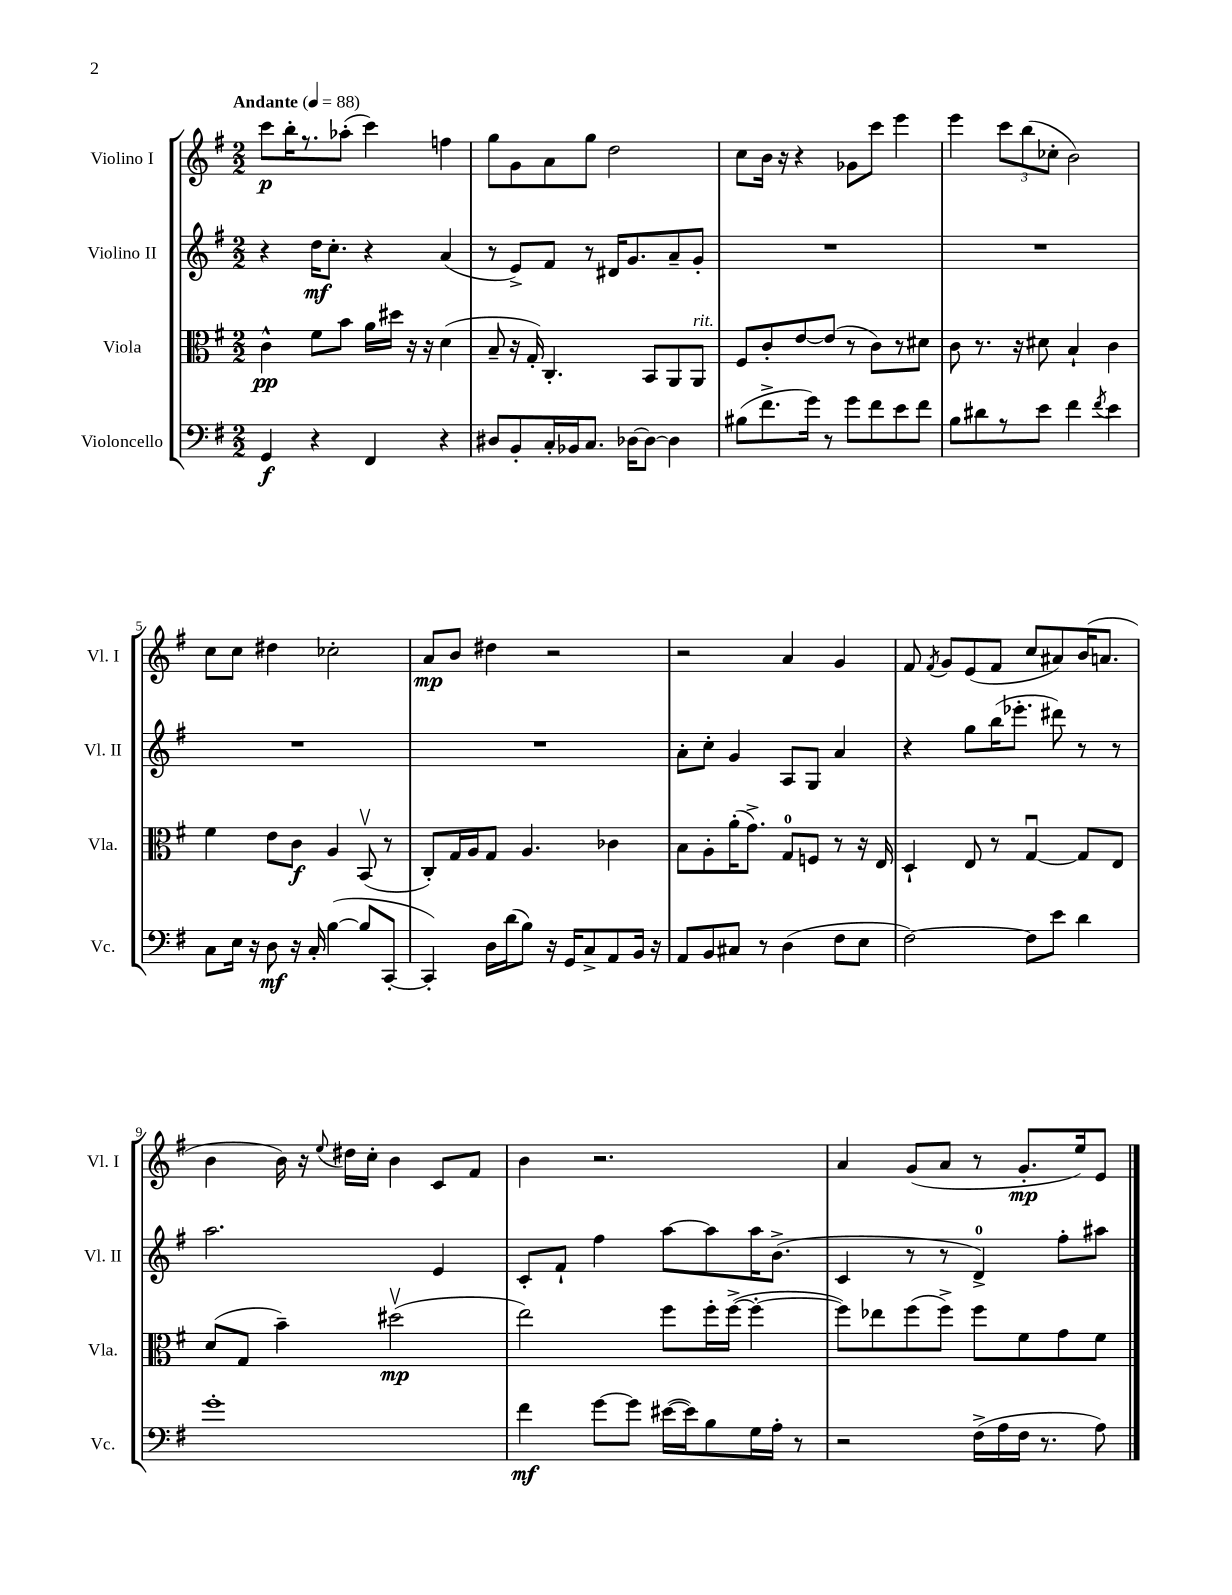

**kern	**dynam	**kern	**dynam	**kern	**dynam	**kern	**dynam
*part4	*part4	*part3	*part3	*part2	*part2	*part1	*part1
*staff4	*staff4	*staff3	*staff3	*staff2	*staff2	*staff1	*staff1
*I"Violoncello	*	*I"Viola	*	*I"Violino II	*	*I"Violino I	*
*I'Vc.	*	*I'Vla.	*	*I'Vl. II	*	*I'Vl. I	*
*clefF4	*	*clefC3	*	*clefG2	*	*clefG2	*
*k[f#]	*	*k[f#]	*	*k[f#]	*	*k[f#]	*
*M2/2	*	*M2/2	*	*M2/2	*	*M2/2	*
*MM88	*	*MM88	*	*MM88	*	*MM88	*
=1	=1	=1	=1	=1	=1	=1	=1
!	!	!	!	!	!	!LO:TX:a:B:t=Andante	!
4GG/	f	4c^^\	pp	4r	.	8ccc\L	p
.	.	.	.	.	.	16bb'\K	.
.	.	.	.	.	.	8.r	.
4r	.	8f#\L	.	16dd\KL	mf	.	.
.	.	.	.	8.cc'\J	.	.	.
.	.	8b\J	.	.	.	(8aa-X'\J	.
4FF#/	.	16a\LL	.	4r	.	4ccc\)	.
.	.	16dd#X\JJ	.	.	.	.	.
.	.	16r	.	.	.	.	.
.	.	16r	.	.	.	.	.
4r	.	(4d\	.	(4a/	.	4ffn\	.
=2	=2	=2	=2	=2	=2	=2	=2
8D#X/L	.	8B~/	.	8r	.	8gg\L	.
8BB'/	.	16r	.	8e^/L)	.	8g\	.
.	.	16G'/)	.	.	.	.	.
16C'/L	.	4.C'/	.	8f#/J	.	8a\	.
16BB-X/J	.	.	.	.	.	.	.
8.C/J	.	.	.	8r	.	8gg\J	.
.	.	.	.	16d#X/KL	.	2dd\	.
[16D-X\KL	.	.	.	8.g/	.	.	.
8D-\J_	.	8BB/L	.	.	.	.	.
4D-\]	.	8AA/	.	8a~/	.	.	.
!	!	!LO:TX:a:i:t=rit.	!	!	!	!	!
.	.	8AA/J	.	8g'/J	.	.	.
=3	=3	=3	=3	=3	=3	=3	=3
(8B#X\L	.	8F#/L	.	1r	.	8cc\L	.
8.f#^\	.	8c'/	.	.	.	16b\Jk	.
.	.	.	.	.	.	16r	.
.	.	[8e/	.	.	.	4r	.
16g\Jk)	.	.	.	.	.	.	.
8r	.	(8e/J]	.	.	.	.	.
8g\L	.	8r	.	.	.	8g-X\L	.
8f#\	.	8c\L)	.	.	.	8ccc\J	.
8e\	.	8r	.	.	.	4eee\	.
8f#\J	.	8d#X\J	.	.	.	.	.
=4	=4	=4	=4	=4	=4	=4	=4
8B\L	.	8c\	.	1r	.	4eee\	.
8d#X\	.	8.r	.	.	.	.	.
8r	.	.	.	.	.	12ccc\L	.
.	.	16r	.	.	.	.	.
.	.	.	.	.	.	(12bb\	.
8e\J	.	8d#X\	.	.	.	.	.
.	.	.	.	.	.	12cc-X'\J	.
4f#\	.	4B`/	.	.	.	2b\)	.
8qf#/	.	.	.	.	.	.	.
4e\	.	4c\	.	.	.	.	.
!!LO:LB:g=z
=5	=5	=5	=5	=5	=5	=5	=5
8C\L	.	4f#\	.	1r	.	8cc\L	.
16E\Jk	.	.	.	.	.	8cc\J	.
16r	.	.	.	.	.	.	.
8D\	mf	8e\L	.	.	.	4dd#X\	.
16r	.	8c\J	f	.	.	.	.
16C'/	.	.	.	.	.	.	.
([4B\	.	4A/	.	.	.	2cc-X'\	.
8B/L]	.	(8BBv/	.	.	.	.	.
[8CC'/J	.	8r	.	.	.	.	.
=6	=6	=6	=6	=6	=6	=6	=6
4CC'/])	.	8C'/L)	.	1r	.	8a/L	mp
.	.	16G/L	.	.	.	8b/J	.
.	.	16A/J	.	.	.	.	.
16D\LL	.	8G/J	.	.	.	4dd#X\	.
(16d\J	.	.	.	.	.	.	.
8B\J)	.	4.A/	.	.	.	.	.
16r	.	.	.	.	.	2r	.
16GG/KL	.	.	.	.	.	.	.
8C^/	.	.	.	.	.	.	.
8AA/	.	4c-X\	.	.	.	.	.
16BB/Jk	.	.	.	.	.	.	.
16r	.	.	.	.	.	.	.
=7	=7	=7	=7	=7	=7	=7	=7
8AA/L	.	8B\L	.	8a'\L	.	2r	.
8BB/	.	8A'\	.	8cc'\J	.	.	.
8C#X/J	.	(16a'\K	.	4g/	.	.	.
.	.	8.g^\J)	.	.	.	.	.
8r	.	.	.	.	.	.	.
(4D\	.	8G/L	.	8A/L	.	4a/	.
.	.	8Fn/J	.	8G/J	.	.	.
8F#\L	.	8r	.	4a/	.	4g/	.
8E\J	.	16r	.	.	.	.	.
.	.	16E/	.	.	.	.	.
=8	=8	=8	=8	=8	=8	=8	=8
[2F#\)	.	4D`/	.	4r	.	8f#/	.
.	.	.	.	.	.	8qf#/	.
.	.	.	.	.	.	8g/L	.
.	.	8E/	.	8gg\L	.	(8e/	.
.	.	8r	.	(16bb\K	.	8f#/J	.
.	.	.	.	8.eee-X'\J	.	.	.
8F#\L]	.	[4Gu/	.	.	.	8cc/L	.
8e\J	.	.	.	8ddd#X\)	.	8a#X/)	.
4d\	.	8G/L]	.	8r	.	(16b/K	.
.	.	.	.	.	.	8.an/J	.
.	.	8E/J	.	8r	.	.	.
!!LO:LB:g=z
=9	=9	=9	=9	=9	=9	=9	=9
1g'	.	(8d/L	.	2.aa\	.	4b\	.
.	.	8G/J	.	.	.	.	.
.	.	4b~\)	.	.	.	16b\)	.
.	.	.	.	.	.	16r	.
.	.	.	.	.	.	8qqee/	.
.	.	.	.	.	.	16dd#X\LL	.
.	.	.	.	.	.	16cc'\JJ	.
.	.	(2dd#Xv\	mp	.	.	4b\	.
.	.	.	.	4e/	.	8c/L	.
.	.	.	.	.	.	8f#/J	.
=10	=10	=10	=10	=10	=10	=10	=10
4f#\	mf	2ee\)	.	8c'/L	.	4b\	.
.	.	.	.	8f#`/J	.	.	.
[8g\L	.	.	.	4ff#\	.	2.r	.
8g\J]	.	.	.	.	.	.	.
([16e#X\LL	.	8ff#\L	.	[8aa\L	.	.	.
16e#\J])	.	.	.	.	.	.	.
8B\	.	16ff#'\L	.	8aa\]	.	.	.
.	.	([16ff#^\JJ	.	.	.	.	.
16G\L	.	4ff#'\_	.	16aa\K	.	.	.
16A'\JJ	.	.	.	(8.b^\J	.	.	.
8r	.	.	.	.	.	.	.
=11	=11	=11	=11	=11	=11	=11	=11
2r	.	8ff#\L])	.	4c/	.	4a/	.
.	.	8ee-X\	.	.	.	.	.
.	.	(8ff#\	.	8r	.	(8g/L	.
.	.	8ff#^\J)	.	8r	.	8a/J	.
(16F#^\LL	.	8ff#\L	.	4d^/)	.	8r	.
16A\	.	.	.	.	.	.	.
16F#\JJ	.	8f#\	.	.	.	8.g'/L	mp
8.r	.	.	.	.	.	.	.
.	.	8g\	.	8ff#'\L	.	.	.
.	.	.	.	.	.	16ee/k)	.
8A\)	.	8f#\J	.	8aa#X\J	.	8e/J	.
==	==	==	==	==	==	==	==
*-	*-	*-	*-	*-	*-	*-	*-
